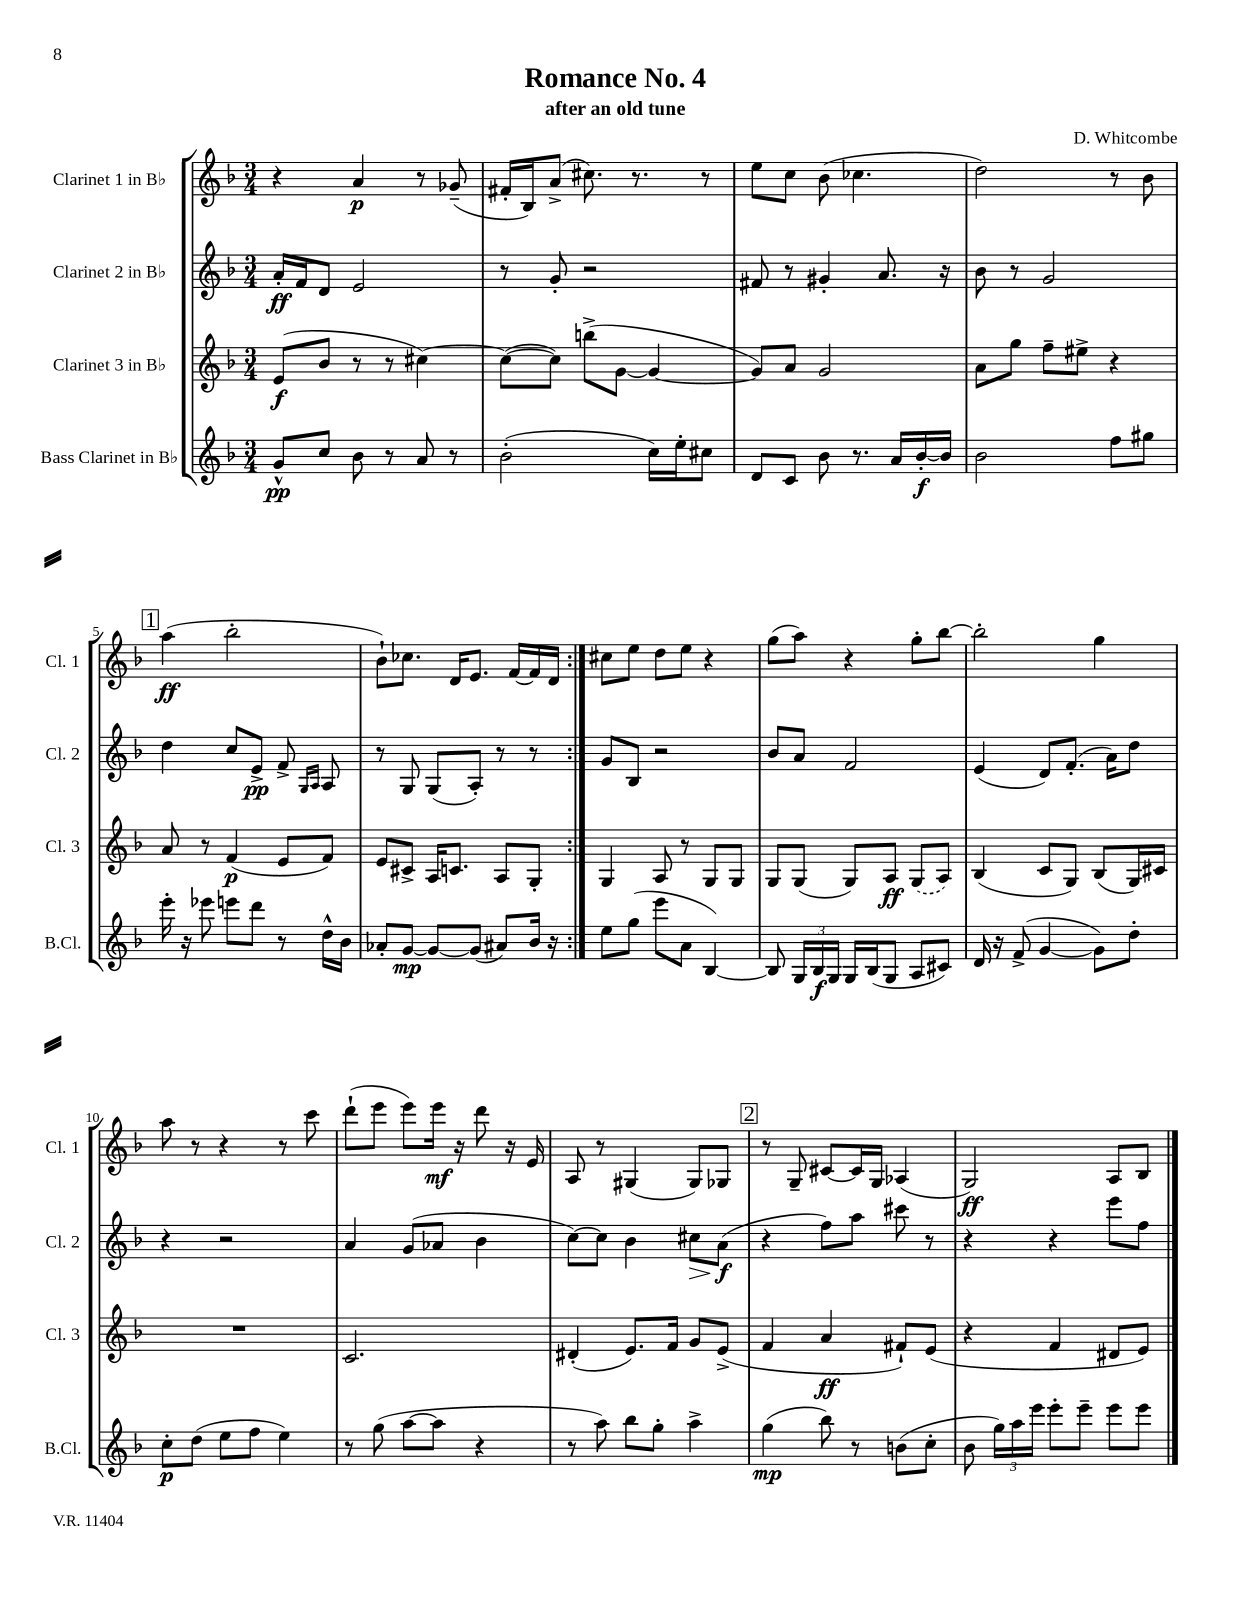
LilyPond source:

\header { title = "Romance No. 4" composer = "D. Whitcombe" subtitle = "after an old tune" }
<<
\new StaffGroup <<
\new Staff = "s0" \with { instrumentName = "Clarinet 1 in Bb" shortInstrumentName = "Cl. 1" } {
    \clef treble \key f \major \numericTimeSignature \time 3/4
    \autoBeamOff \repeat volta 2 { r4 a'4\p r8 ges'8--( |
    fis'16[-. bes16) a'8]->( cis''8.) r8. r8 |
    e''8[ c''8] bes'8( ces''4. |
    d''2) r8 bes'8 |
    \mark \markup { \box "1" } a''4\ff( bes''2-. |
    bes'8[-!) ces''8.] d'16[ e'8.] f'16[~ f'16 d'16] | }
    cis''8[ e''8] d''8[ e''8] r4 |
    g''8[( a''8]) r4 g''8[-. bes''8]~ |
    bes''2-. g''4 |
    a''8 r8 r4 r8 c'''8 |
    d'''8[-!( e'''8] e'''8[) e'''16]\mf r16 d'''8 r16 e'16 |
    a8 r8 gis4( gis8[) ges8] |
    \mark \markup { \box "2" } r8 g8-- cis'8[~ cis'16 g16] aes4( |
    g2\ff) a8[ bes8] \bar "|." |
}
\new Staff = "s1" \with { instrumentName = "Clarinet 2 in Bb" shortInstrumentName = "Cl. 2" } {
    \clef treble \key f \major \numericTimeSignature \time 3/4
    \autoBeamOff \repeat volta 2 { a'16[-.\ff f'16 d'8] e'2 |
    r8 g'8-. r2 |
    fis'8 r8 gis'4-. a'8. r16 |
    bes'8 r8 g'2 |
    \mark \markup { \box "1" } d''4 c''8[ e'8]->\pp f'8-> \grace { g16[ a16] } a8 |
    r8 g8 g8[( a8]-.) r8 r8 | }
    g'8[ bes8] r2 |
    bes'8[ a'8] f'2 |
    e'4( d'8[) f'8.]-.( a'16[) d''8] |
    r4 r2 |
    a'4 g'8[( aes'8] bes'4 |
    c''8[~) c''8] bes'4 cis''8[\> a'8]\f\!( |
    \mark \markup { \box "2" } r4 f''8[) a''8] cis'''8 r8 |
    r4 r4 e'''8[ f''8] \bar "|." |
}
\new Staff = "s2" \with { instrumentName = "Clarinet 3 in Bb" shortInstrumentName = "Cl. 3" } {
    \clef treble \key f \major \numericTimeSignature \time 3/4
    \autoBeamOff \repeat volta 2 { e'8[\f( bes'8] r8 r8 cis''4~) |
    cis''8[~( cis''8]) b''8[->( g'8]~ g'4~ |
    g'8[) a'8] g'2 |
    a'8[ g''8] f''8[-- eis''8]-> r4 |
    \mark \markup { \box "1" } a'8 r8 f'4\p( e'8[ f'8]) |
    e'8[ cis'8]-> a16[ c'8.] a8[ g8]-. | }
    g4 a8 r8 g8[ g8] |
    g8[ g8]( g8[) a8]\ff \once \slurDashed g8[( a8]) |
    bes4( c'8[ g8]) bes8[( g16) cis'16] |
    R2. |
    c'2. |
    dis'4-.( e'8.[) f'16] g'8[ e'8]->( |
    \mark \markup { \box "2" } f'4 a'4\ff fis'8[-!) e'8]( |
    r4 f'4 dis'8[ e'8]) \bar "|." |
}
\new Staff = "s3" \with { instrumentName = "Bass Clarinet in Bb" shortInstrumentName = "B.Cl." } {
    \clef treble \key f \major \numericTimeSignature \time 3/4
    \autoBeamOff \repeat volta 2 { g'8[-^\pp c''8] bes'8 r8 a'8 r8 |
    bes'2-.( c''16[) e''16-. cis''8] |
    d'8[ c'8] bes'8 r8. a'16[ bes'16~-.\f bes'16] |
    bes'2 f''8[ gis''8] |
    \mark \markup { \box "1" } e'''16-. r16 ees'''8 e'''8[ d'''8] r8 d''16[-^ bes'16] |
    aes'8[-. g'8]~\mp g'8[~ g'8]( ais'8[) bes'16] r16 | }
    e''8[ g''8]( e'''8[ a'8] bes4~) |
    bes8 \tuplet 3/2 { g16[ bes16\f g16] } g16[ bes16( g8] a8[ cis'8]) |
    d'16 r16 f'8->( g'4~ g'8[) d''8]-. |
    c''8[-.\p d''8]( e''8[ f''8] e''4) |
    r8 g''8( a''8[~ a''8] r4 |
    r8 a''8) bes''8[ g''8]-. a''4-> |
    \mark \markup { \box "2" } g''4\mp( bes''8) r8 b'8[( c''8]-. |
    bes'8 \tuplet 3/2 { g''16[) a''16 e'''16] } e'''8[-. e'''8]-- e'''8[ e'''8] \bar "|." |
}
>>
>>
